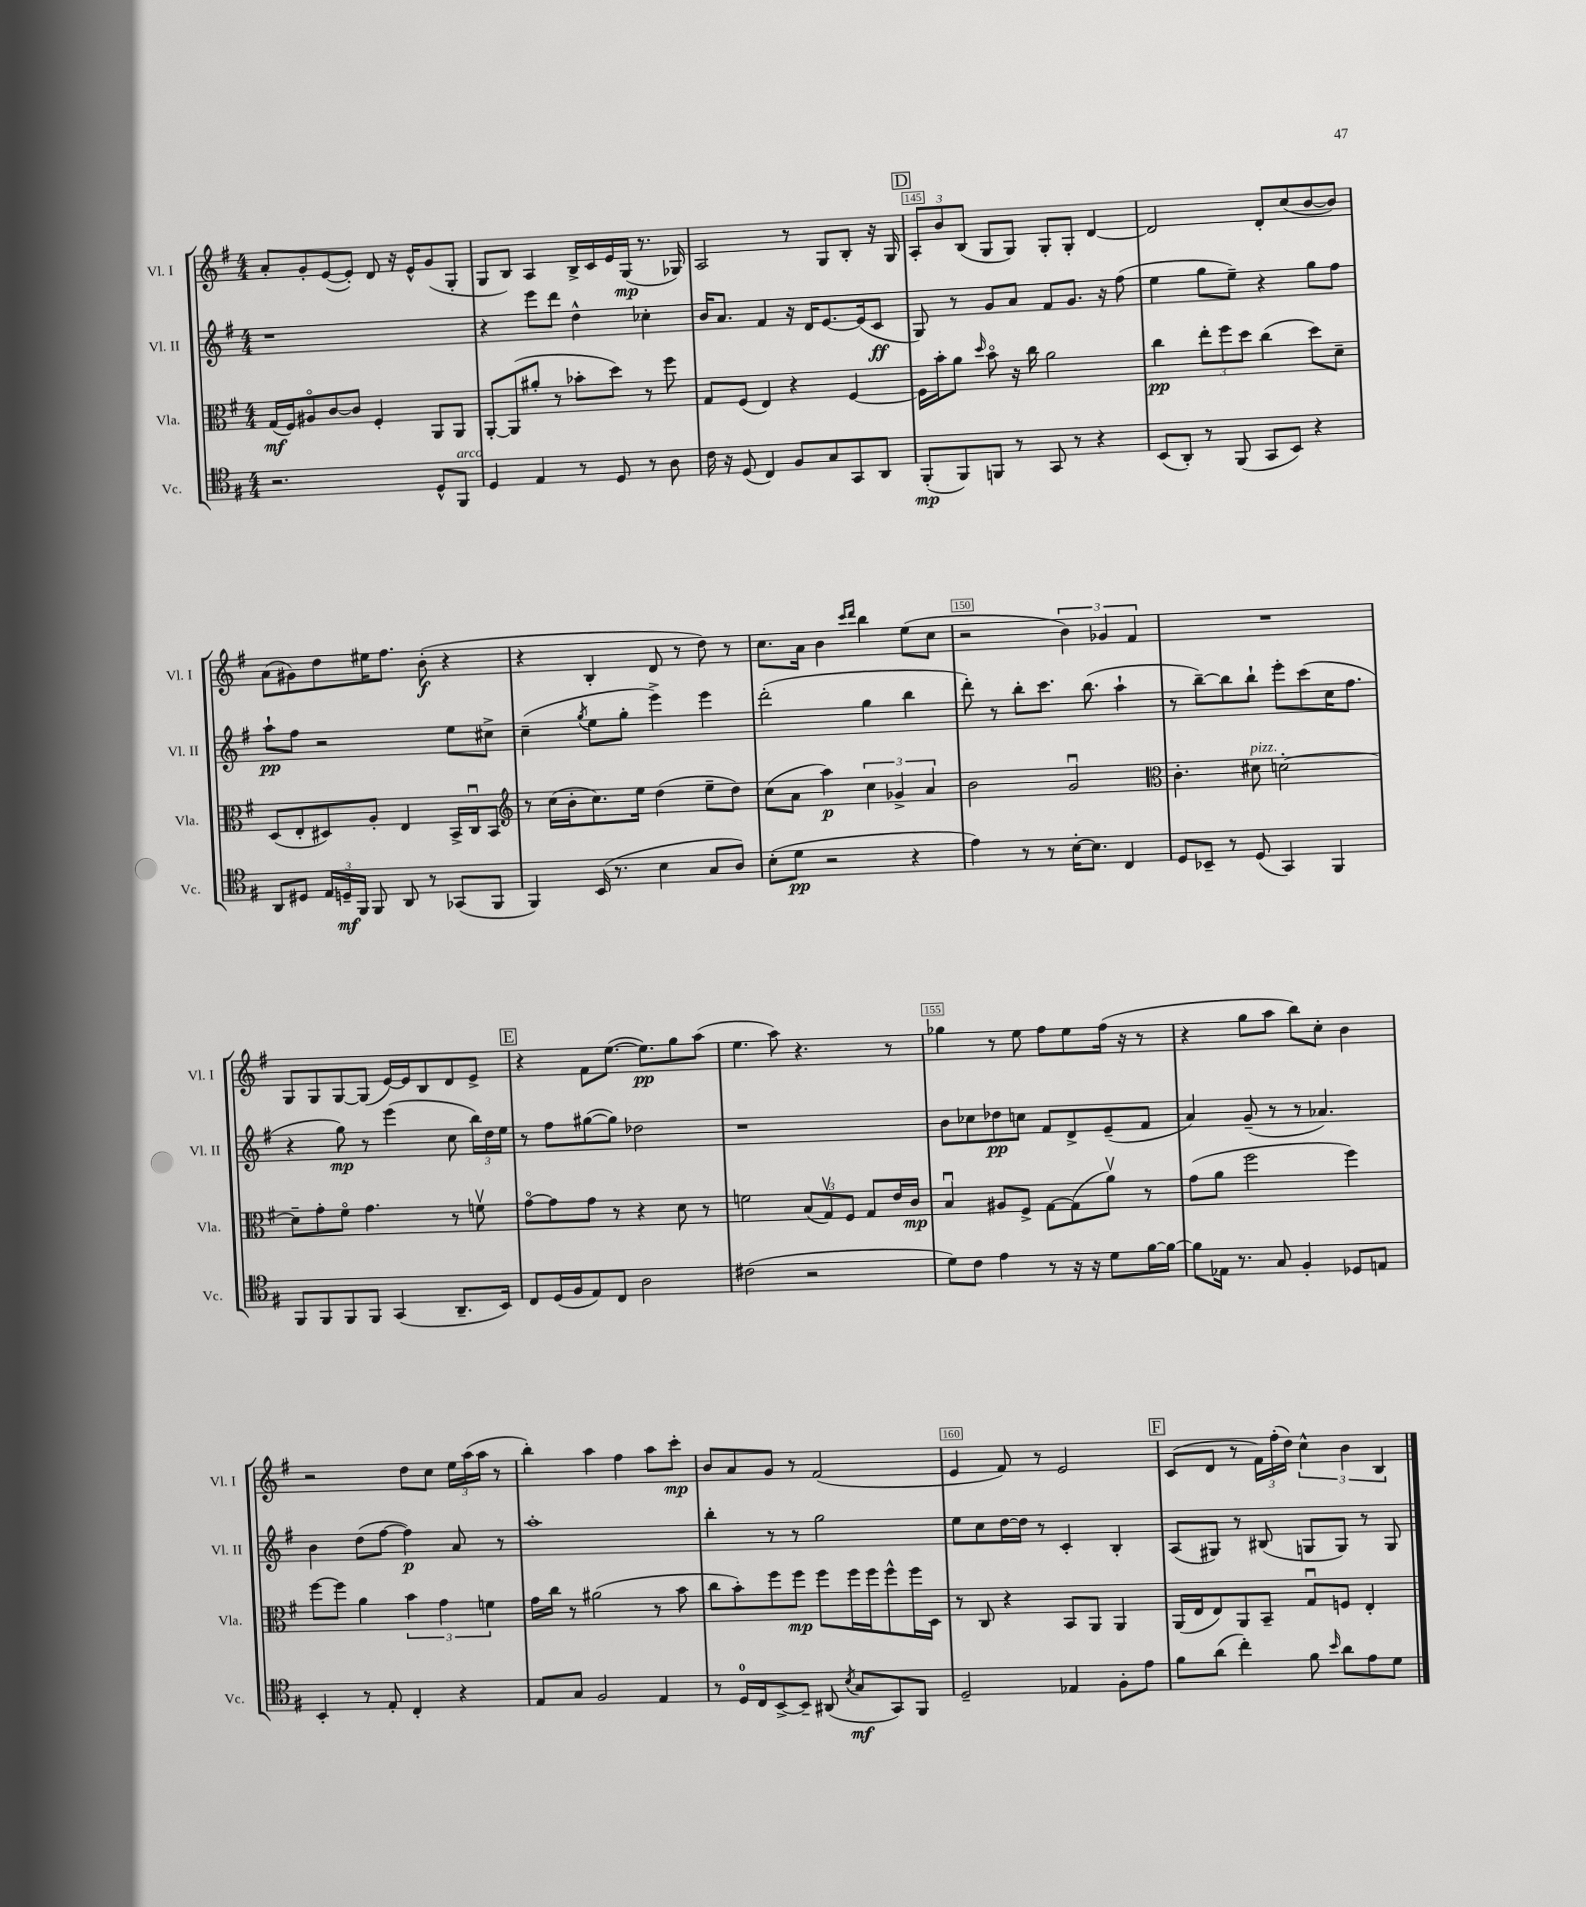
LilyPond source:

<<
\new StaffGroup <<
\new Staff = "s0" \with { instrumentName = "Vl. I" shortInstrumentName = "Vl. I" } {
    \clef treble \key g \major \numericTimeSignature \time 4/4
    \autoBeamOff a'8[-. g'8-. e'8~( e'8]-.) d'8 r16 e'16[-^ g'8( g8]-. |
    g8[ b8]) a4 b16[-> c'16 e'16 g16]\mp( r8. ges16) |
    a2 r8 g8[ b8]-. r16 g16 |
    \mark \markup { \box "D" } \tuplet 3/2 { a8[-. b'8 b8]( } g8[ g8]) g8[-. g8]-. d'4~ |
    d'2 d'8[-. c''8( b'8~ b'8]) |
    a'8[( gis'8) d''8 eis''16 fis''8.] b'8-.\f( r4 |
    r4 b4-. d'8 r8 d''8) r8 |
    c''8.[ a'16] b'4 \grace { c'''16[ d'''16] } b''4 e''8[( c''8] |
    r2 \tuplet 3/2 { b'4) ges'4 fis'4 } |
    R1 |
    g8[ g8 g8~ g8]( e'16[~) e'16 b8 d'8 e'8]-> |
    \mark \markup { \box "E" } r4 fis'8[ e''8.]~( e''8.[\pp) g''8 a''8]( |
    e''4. a''8) r4. r8 |
    ges''4 r8 e''8 fis''8[ e''8 fis''16]( r16 r8 |
    r4 g''8[ a''8] b''8[) c''8]-. b'4 |
    r2 d''8[ c''8] \tuplet 3/2 { e''16[ a''16( a''16] } r8 |
    b''4-.) a''4 fis''4 a''8[ c'''8]-.\mp |
    b'8[ a'8 g'8] r8 fis'2( |
    e'4 fis'8) r8 e'2 |
    \mark \markup { \box "F" } c'8[( d'8] r8 \tuplet 3/2 { fis'16[) fis''16-.( d''16]) } \tuplet 3/2 { c''4-^ b'4 b4 } \bar "|." |
}
\new Staff = "s1" \with { instrumentName = "Vl. II" shortInstrumentName = "Vl. II" } {
    \clef treble \key g \major \numericTimeSignature \time 4/4
    \autoBeamOff r1 |
    r4 e'''8[ d'''8] d''4-^ ces''4-. |
    b'16[ a'8.] fis'4 r16 d'16[ e'8.~ e'16( c'8]\ff |
    \mark \markup { \box "D" } g8) r8 g'8[ a'8] fis'8[ g'8.] r16 fis''8( |
    e''4 g''8[ e''8]--) r4 g''8[ fis''8] |
    a''8[-!\pp fis''8] r2 e''8[ cis''8]-> |
    c''4--( \acciaccatura { g''8 } e''8[ g''8]-. e'''4->) e'''4 |
    d'''2-.( g''4 b''4 |
    d'''8-.) r8 b''8[-. c'''8.] b''8.( a''4-! |
    r8 b''8[~--) b''8 b''8]-! e'''8[-. c'''8( c''16 fis''8.] |
    r4 g''8\mp) r8 e'''4( c''8 \tuplet 3/2 { b''16[) d''16 e''16] } |
    \mark \markup { \box "E" } r8 fis''8[ gis''8~( gis''8]) des''2 |
    r1 |
    b'8[ ces''8 des''8\pp c''8] fis'8[ d'8-> e'8--( fis'8] |
    a'4) g'8--( r8 r8 aes'4.) |
    b'4 d''8[( fis''8]~ fis''4\p) a'8 r8 |
    a''1-. |
    b''4-. r8 r8 g''2 |
    e''8[ c''8 d''16~ d''16] r8 c'4-. b4-. |
    \mark \markup { \box "F" } a8[( gis8]) r8 bis8( g8[ g8]) r8 g8 \bar "|." |
}
\new Staff = "s2" \with { instrumentName = "Vla." shortInstrumentName = "Vla." } {
    \clef alto \key g \major \numericTimeSignature \time 4/4
    \autoBeamOff g16[\mf( fis16) ais8\flageolet c'8~ c'8] fis4-. a,8[ a,8] |
    a,8[~-. a,8( ais'8]-. r8 bes'8[-. d''8]) r8 fis''8 |
    g8[ fis8]( e4) r4 fis4~ |
    \mark \markup { \box "D" } fis16[ b'16-. a'8] \grace { d''16 } b'8\flageolet r16 c''16 a'2 |
    c''4\pp \tuplet 3/2 { e''8[-. fis''8 d''8] } c''4( d''8[) d'8]-- |
    d8[( e8-. dis8) a8]-. e4 b,16[-> c16\downbow b,8] |
    \clef treble r8 c''16[( b'16-. c''8.) e''16] d''4( e''8[-- d''8]) |
    c''8[( a'8] a''4\p) \tuplet 3/2 { c''4 ges'4-> a'4 } |
    b'2 g'2\downbow |
    \clef alto c'4.-. dis'8^\markup { \italic "pizz." } d'2~-. |
    d'8[-- g'8-. fis'8]\flageolet g'4. r8 f'8\upbow |
    \mark \markup { \box "E" } g'8[~\flageolet g'8 g'8] r8 r4 d'8 r8 |
    f'2 \tuplet 3/2 { b8[( g8\upbow) fis8] } g8[ e'16 c'16]\mp |
    b4\downbow ais8[ fis8]-> g8[~ g8( a'8]\upbow) r8 |
    g'8[( a'8] fis''2 fis''4) |
    fis''8[~ fis''8] a'4 \tuplet 3/2 { b'4 g'4 f'4 } |
    g'16[ c''16] r8 ais'2( r8 b'8 |
    c''8[ b'8-.) fis''8 fis''8]\mp fis''8[ fis''16 fis''16 fis''8-^ fis''16 d16] |
    r8 c8 r4 b,8[ a,8] a,4 |
    \mark \markup { \box "F" } a,16[( e16 e8) a,8 b,8]-- g8[\downbow f8] e4-. \bar "|." |
}
\new Staff = "s3" \with { instrumentName = "Vc." shortInstrumentName = "Vc." } {
    \clef tenor \key g \major \numericTimeSignature \time 4/4
    \autoBeamOff r2. d8[-^ fis,8]^\markup { \italic "arco" } |
    d4 e4 r8 d8 r8 a8 |
    c'16 r16 d8( c4) fis8[ g8 g,8 a,8] |
    \mark \markup { \box "D" } fis,8[-.\mp( fis,8) f,8] r8 g,8 r8 r4 |
    b,8[( a,8]-.) r8 fis,8( g,8[ b,8]) r4 |
    a,8[ dis8] \tuplet 3/2 { e16[ d16--\mf fis,16] } fis,8 a,8 r8 ges,8[( fis,8] |
    fis,4) b,16( r8. b4 g8[ a8]) |
    b8[-.( d'8]\pp r2 r4 |
    e'4) r8 r8 b16[~-. b8.] c4 |
    d8[ bes,8]-- r8 d8( g,4) fis,4 |
    fis,8[ fis,8 fis,8 fis,8] g,4( a,8.[-- b,16]) |
    \mark \markup { \box "E" } c8[ d16( fis16 e8) c8] a2 |
    cis'2( r2 |
    d'8[) c'8] e'4 r8 r16 r16 d'8[ fis'16~ fis'16]~ |
    fis'8[ ees16] r8. g8 fis4-. des8[ e8] |
    b,4-. r8 e8-. c4-. r4 |
    e8[ g8] fis2 e4 |
    r8 d16[-0 c16 b,8~-> b,8]-- ais,8( \acciaccatura { b8 } g8[\mf g,8) fis,8] |
    d2-- ees4 fis8[-. e'8] |
    \mark \markup { \box "F" } fis'8[ a'8]( c''4-.) fis'8 \grace { b'16 } a'8[ e'8 d'8] \bar "|." |
}
>>
>>
\layout { \context { \Score currentBarNumber = #142 \override BarNumber.break-visibility = ##(#f #t #t) barNumberVisibility = #(every-nth-bar-number-visible 5) \override BarNumber.stencil = #(make-stencil-boxer 0.1 0.3 ly:text-interface::print) } }
